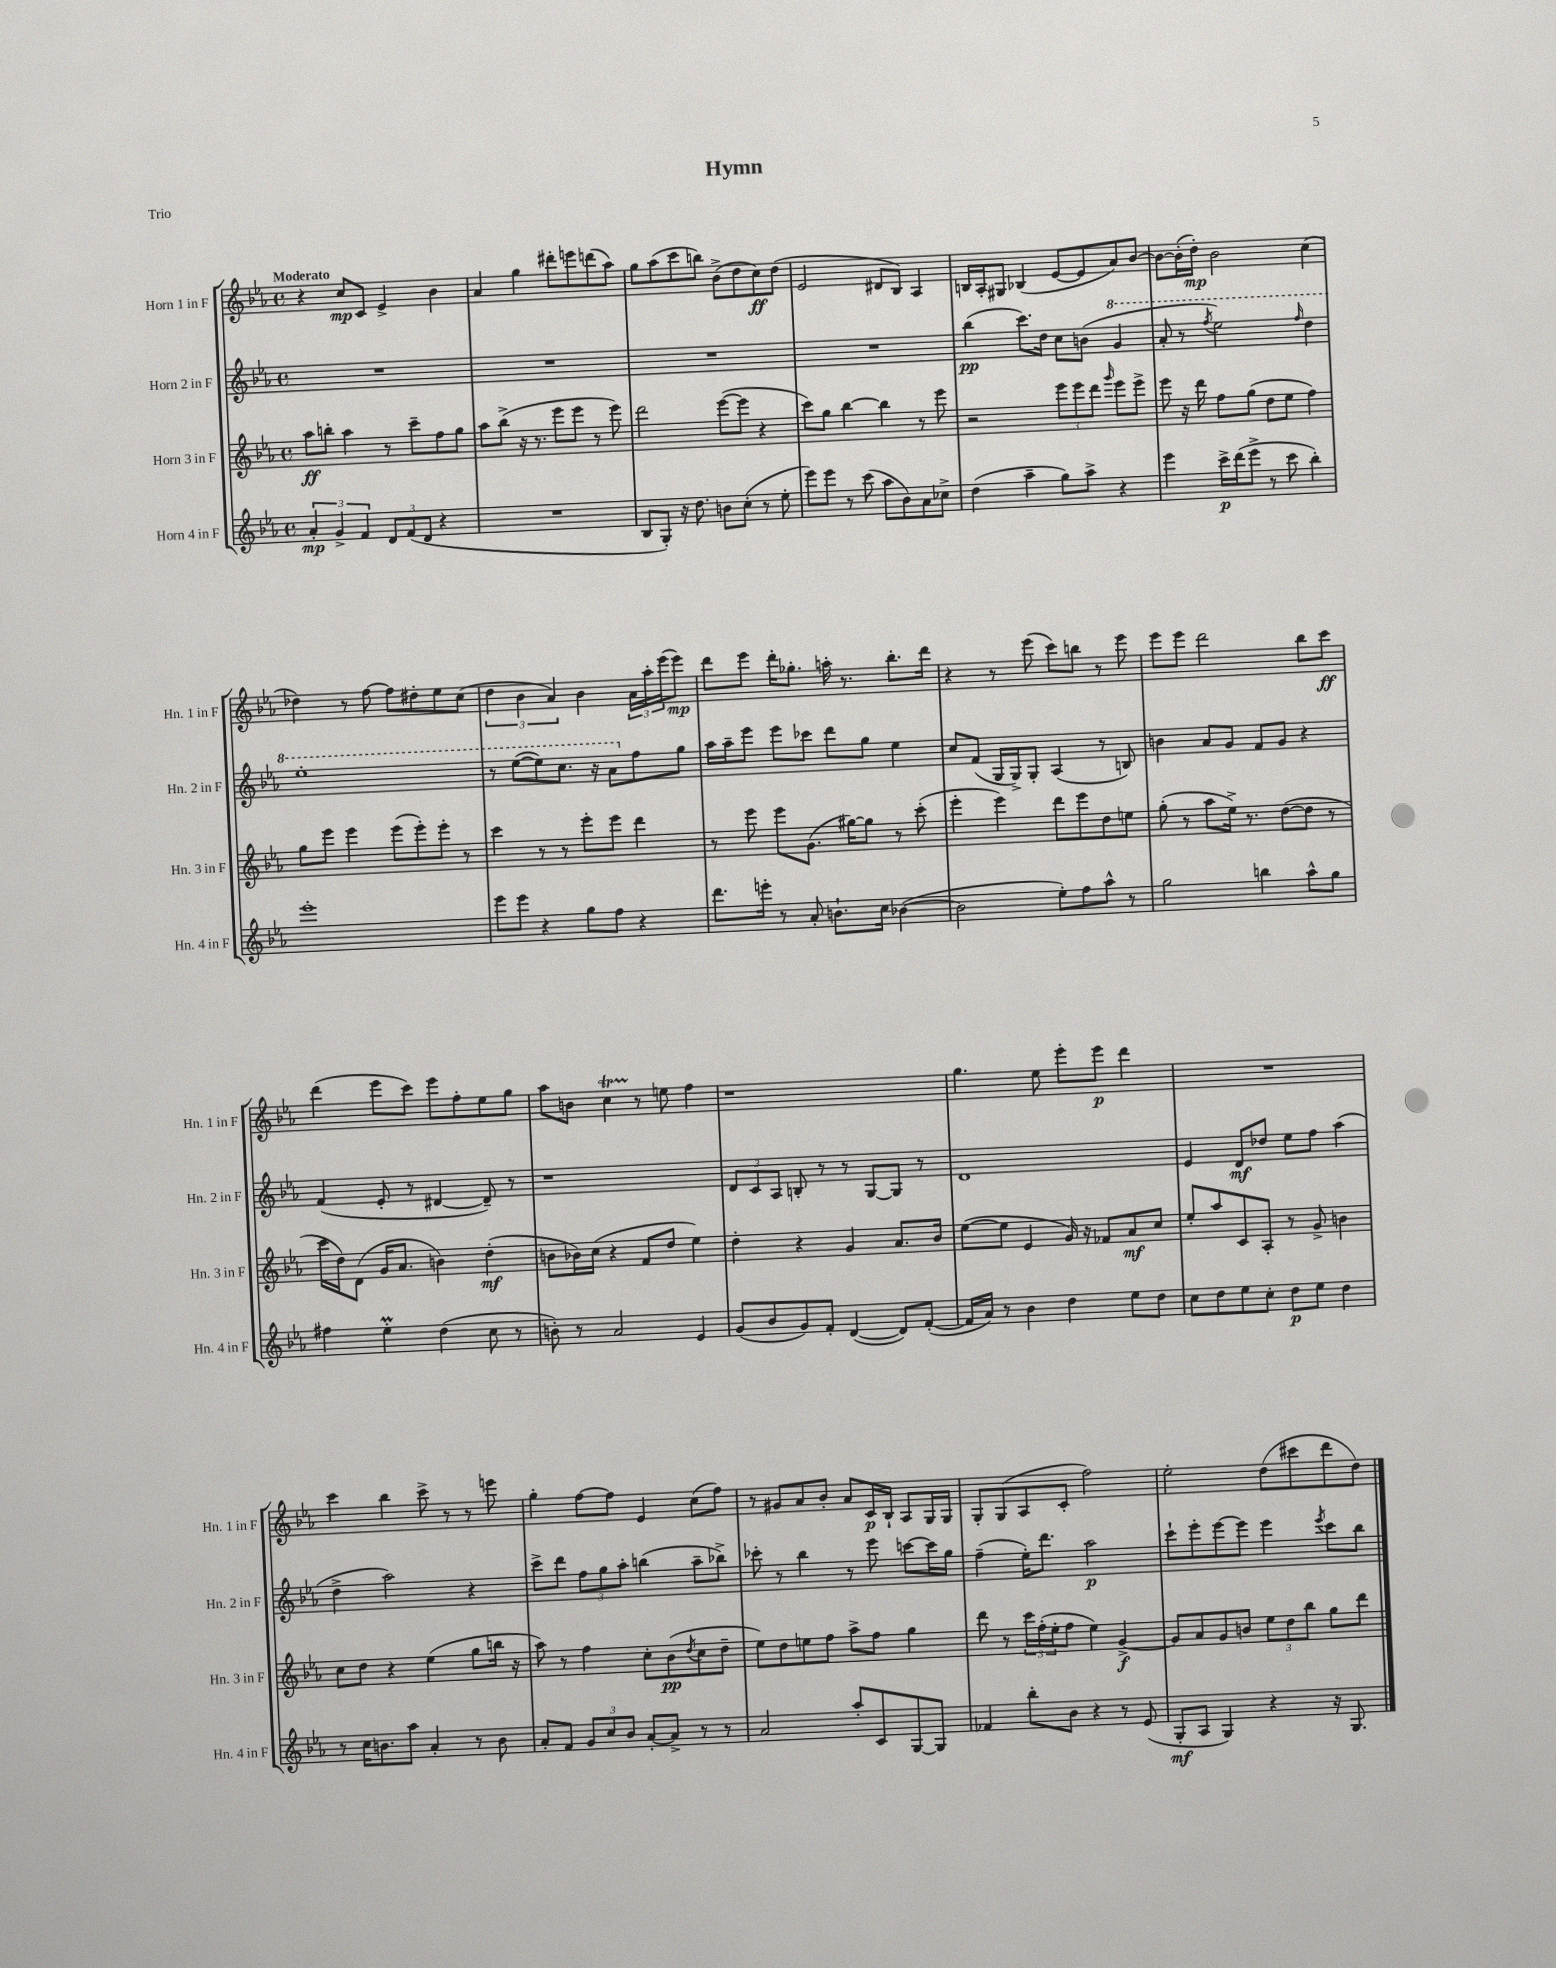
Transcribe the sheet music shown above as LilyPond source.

\header { title = "Hymn" piece = "Trio" }
<<
\new StaffGroup <<
\new Staff = "s0" \with { instrumentName = "Horn 1 in F" shortInstrumentName = "Hn. 1 in F" } {
    \clef treble \key ees \major \defaultTimeSignature \time 4/4 \tempo "Moderato"
    r4 c''8\mp c'8 ees'4-> bes'4 |
    aes'4 g''4 dis'''8-. e'''8 d'''8( aes''8) |
    g''8 aes''8( c'''8 b''8) bes'8->( d''8 c''8\ff) d''8( |
    ees'2 dis'8 bes8) aes4 |
    b16 aes16-. gis8 bes4( ees'8~ ees'8 aes'8) bes'8~ |
    bes'8~ bes'16-.( d''16-.\mp) bes'2 c''4( |
    des''4) r8 f''8~ f''8 dis''8-. ees''8 c''8( |
    \tuplet 3/2 { d''4 bes'4 aes'4) } bes'4 \tuplet 3/2 { aes'16 aes''16-. ees'''16( } ees'''8\mp) |
    d'''8 ees'''8 d'''16-. ges''8.-. a''16-. r8. bes''8.-. d'''16 |
    r4 r8 ees'''8( c'''8) b''8 r8 ees'''8 |
    ees'''8 ees'''8 d'''2 bes''8 c'''8\ff |
    d'''4( ees'''8 c'''8) ees'''8 f''8-. ees''8 g''8 |
    aes''8 b'8 c''4\startTrillSpan r8\stopTrillSpan e''8 f''4 |
    r1 |
    g''4. ees''8 ees'''8-. ees'''8\p d'''4 |
    R1 |
    c'''4 bes''4 c'''8-> r8 r8 e'''8 |
    g''4-. f''8~ f''8 ees'4 c''8( f''8) |
    r8 gis'8 aes'8 bes'8-. aes'8 c'16\p bes16-! aes8 g16 g16 |
    g8-. g8( aes8 c'8-. f''2) |
    ees''2-. d''8( cis'''8 d'''8 d''8) \bar "|." |
}
\new Staff = "s1" \with { instrumentName = "Horn 2 in F" shortInstrumentName = "Hn. 2 in F" } {
    \clef treble \key ees \major \defaultTimeSignature \time 4/4
    R1 |
    R1 |
    R1 |
    R1 |
    bes''4\pp( c'''8.) d''16 c''8 b'8( \ottava #1 g''4 |
    aes''8-. r8 \acciaccatura { f'''8 } ees'''2) \grace { f'''16 } d'''4 |
    ees'''1-. |
    r8 ees'''8~( ees'''8) c'''8. r16 aes''8 \ottava #0 f''8 g''8 |
    aes''16 aes''16-- ees'''8 ees'''8 ces'''8 d'''8 g''8 ees''4 |
    c''8 f'8( g16 g16->) g8-. aes4( r8 b8) |
    b'4 aes'8 g'8 f'8 g'8 r4 |
    f'4( ees'8-. r8 dis'4~ dis'8--) r8 |
    r1 |
    \tuplet 3/2 { d'8 c'8 aes8 } b8-. r8 r8 g8~ g8 r8 |
    d'1 |
    ees'4 d'8\mf des''8 ees''8 f''8 aes''4( |
    d''4-> aes''2) r4 |
    c'''8-> d'''8 \tuplet 3/2 { f''8 g''8 aes''8-. } b''4( aes''8-- bes''8->) |
    ces'''8-. r8 bes''4 r8 ees'''8 c'''8~ c'''16 g''16 |
    f''4--( ees''16-.) d'''8. aes''2\p |
    c'''8-! ees'''8-. ees'''8~ ees'''8 ees'''4 \acciaccatura { ees'''8 } c'''8 bes''8 \bar "|." |
}
\new Staff = "s2" \with { instrumentName = "Horn 3 in F" shortInstrumentName = "Hn. 3 in F" } {
    \clef treble \key ees \major \defaultTimeSignature \time 4/4
    aes''8\ff b''8-. aes''4 r8 c'''8-- f''8 g''8 |
    aes''8 bes''8->( r16 r8. ees'''8 ees'''8 r8 ees'''8) |
    d'''2 ees'''8~( ees'''8 r4 |
    c'''8) g''8 bes''4~ bes''4 r8 ees'''8 |
    r2 \tuplet 3/2 { ees'''8 ees'''8 d'''8 } \grace { g'''16 } ees'''8 ees'''8-> |
    ees'''8 r16 d'''16 f''8 g''8( d''8 ees''8 f''4) |
    g''8 ees'''8 ees'''4 ees'''8( ees'''8-.) ees'''8-. r8 |
    c'''4 r8 r8 ees'''8-. ees'''8 d'''4 |
    r8 ees'''8 ees'''8 g'8.( gis''16~) gis''8 r8 c'''8-.( |
    ees'''4-. ees'''4) d'''8 ees'''8 d''8 e''8 |
    g''8-.( r8 aes''8 ees''16->) r8. d''8~( d''8 r8 |
    c'''16 d''16) d'8( g'16 aes'8. b'4) d''4-.\mf( |
    b'8 bes'16) c''16( r4 f'8 d''8 ees''4) |
    d''4-. r4 g'4 aes'8. bes'16 |
    ees''8~( ees''8 ees'4 g'16) r16 fes'8 aes'8\mf c''8 |
    ees''8-. aes''8 c'8 aes8-. r8 g'8-> b'4 |
    c''8 d''8 r4 ees''4( g''8 b''16 r16 |
    aes''8) r8 f''4 c''8-. bes'8\pp( \acciaccatura { d''8 } c''8 d''8-- |
    ees''8) d''8 e''8 f''8 aes''8-> f''8 g''4 |
    d'''8 r8 \tuplet 3/2 { c'''16 f''16-.( ees''16-. } f''8 ees''4) g'4~->\f |
    g'8 aes'8 g'8 b'8 \tuplet 3/2 { ees''8 d''8 bes''8 } g''8 d'''8 \bar "|." |
}
\new Staff = "s3" \with { instrumentName = "Horn 4 in F" shortInstrumentName = "Hn. 4 in F" } {
    \clef treble \key ees \major \defaultTimeSignature \time 4/4
    \tuplet 3/2 { aes'4-.\mp g'4-> f'4 } \tuplet 3/2 { d'8 f'8( d'8 } r4 |
    R1 |
    bes8 g8-.) r16 d''8. b'8 c''8-.( r8 ees''8-. |
    ees'''8) ees'''8 r8 c'''8( aes''8 bes'8) aes'8 ces''8-> |
    d''4( aes''4-- g''8) aes''8-> r4 |
    ees'''4 c'''16->\p d'''16( ees'''8-> r8 c'''8 bes''4-.) |
    ees'''1-. |
    ees'''8 ees'''8 r4 g''8 f''8 r4 |
    d'''8. e'''16-. r8 aes'8-. b'8.-! c''16 bes'4~( |
    bes'2 ees''8-.) f''8 aes''8-^ r8 |
    g''2 b''4 aes''8-^ g''8 |
    fis''4 ees''4-.\prall d''4( c''8 r8 |
    b'8-.) r8 aes'2 ees'4 |
    g'8( bes'8 g'8) f'8-. d'4~( d'8) f'8~-.( |
    f'16 aes'16) r8 bes'4 d''4 ees''8 d''8 |
    c''8 d''8 ees''8 c''8-. d''8\p ees''8 d''4 |
    r8 c''16 b'8. aes''8 aes'4-. r8 b'8 |
    aes'8-. f'8 \tuplet 3/2 { g'8 c''8 bes'8 } aes'8~-. aes'8-> r8 r8 |
    aes'2 aes''8-. c'8 g8~ g8 |
    fes'4 bes''8-. bes'8 r4 r8 ees'8( |
    g8-.\mf aes8 g4) r4 r16 g8. \bar "|." |
}
>>
>>
\layout { \context { \Score \remove "Bar_number_engraver" } }
